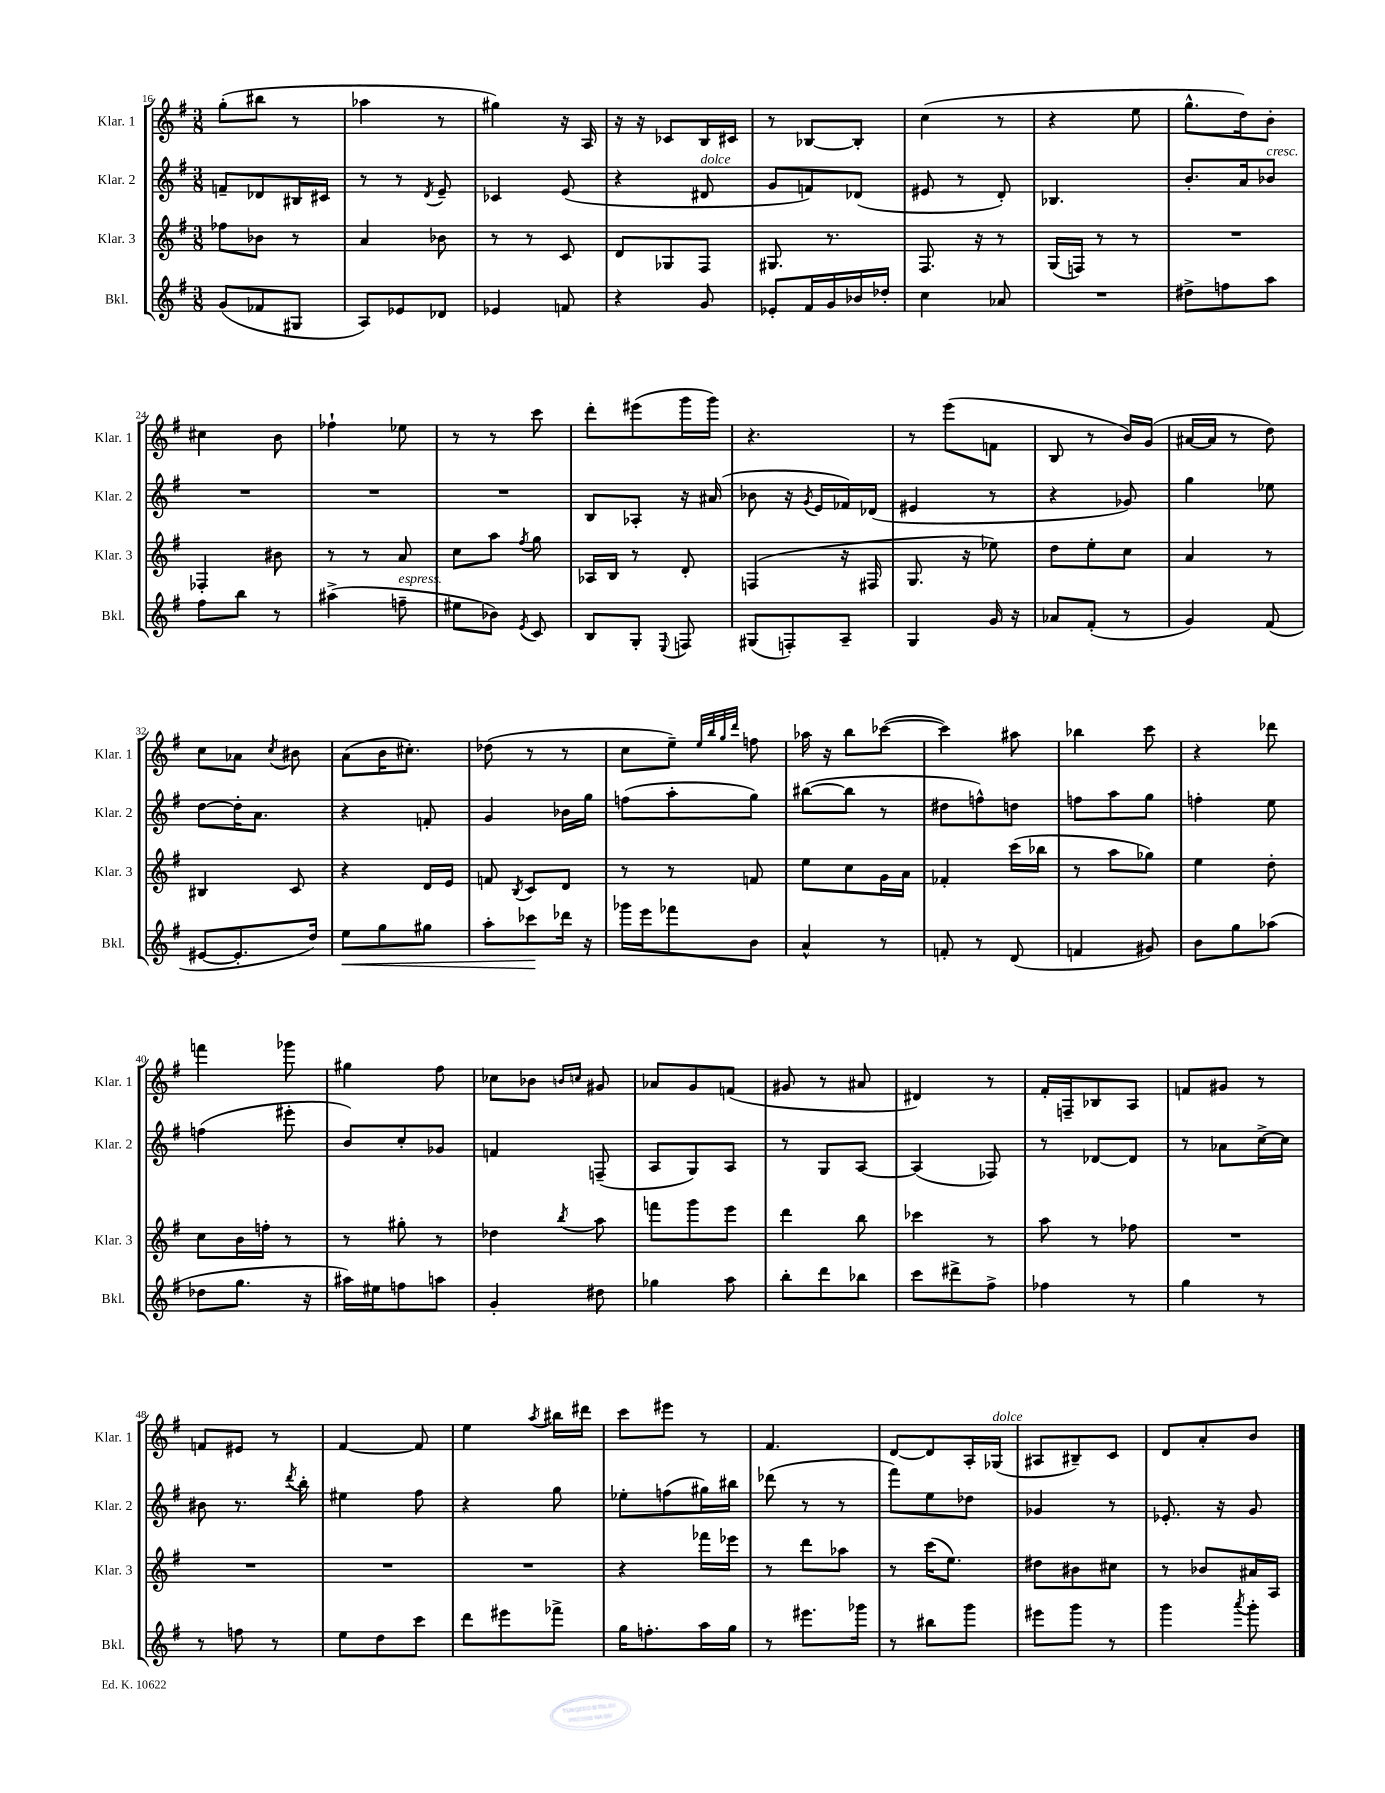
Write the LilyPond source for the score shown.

<<
\new StaffGroup <<
\new Staff = "s0" \with { instrumentName = "Klar. 1" shortInstrumentName = "Klar. 1" } {
    \clef treble \key g \major \numericTimeSignature \time 3/8
    \autoBeamOff g''8[-.( bis''8] r8 |
    aes''4 r8 |
    gis''4) r16 a16 |
    r16 r16 ces'8[ b16 cis'16] |
    r8 bes8[~ bes8]-. |
    c''4( r8 |
    r4 e''8 |
    g''8.[-^ d''16) b'8]-. |
    cis''4 b'8 |
    fes''4-! ees''8 |
    r8 r8 c'''8 |
    d'''8[-. eis'''8( g'''16 g'''16]) |
    r4. |
    r8 e'''8[( f'8] |
    b8 r8 b'16[) g'16]( |
    ais'16[~ ais'16] r8 d''8) |
    c''8[ aes'8] \acciaccatura { c''8 } bis'8 |
    a'8[( b'16 cis''8.]-.) |
    des''8( r8 r8 |
    c''8[ e''8]--) \grace { e''32[ b''32 g''32 d'''32] } f''8 |
    aes''16 r16 b''8[ ces'''8]~( |
    ces'''4) ais''8 |
    bes''4 c'''8 |
    r4 des'''8 |
    f'''4 ges'''8 |
    gis''4 fis''8 |
    ces''8[ bes'8] \grace { b'16[ c''16] } gis'8 |
    aes'8[ g'8 f'8]( |
    gis'8 r8 ais'8 |
    dis'4) r8 |
    fis'16[-. f16-- bes8 a8] |
    f'8[ gis'8] r8 |
    f'8[ eis'8] r8 |
    fis'4~ fis'8 |
    e''4 \acciaccatura { a''8 } bis''16[ dis'''16] |
    c'''8[ eis'''8] r8 |
    fis'4. |
    d'8[~ d'8 a16-. ges16]^\markup { \italic "dolce" }( |
    ais8[ bis8--) c'8] |
    d'8[ a'8-. b'8] \bar "|." |
}
\new Staff = "s1" \with { instrumentName = "Klar. 2" shortInstrumentName = "Klar. 2" } {
    \clef treble \key g \major \numericTimeSignature \time 3/8
    \autoBeamOff f'8[-- des'8 bis16 cis'16] |
    r8 r8 \acciaccatura { d'8 } e'8-- |
    ces'4 e'8( |
    r4 dis'8^\markup { \italic "dolce" } |
    g'8[ f'8) des'8]( |
    eis'8 r8 d'8-.) |
    bes4. |
    b'8.[-. a'16 bes'8]^\markup { \italic "cresc." } |
    R4. |
    R4. |
    R4. |
    b8[ aes8]-. r16 ais'16( |
    bes'8 r16 \acciaccatura { g'8 } e'16[ fes'16) des'16]( |
    eis'4 r8 |
    r4 ges'8) |
    g''4 ees''8 |
    d''8[~ d''16-. a'8.] |
    r4 f'8-. |
    g'4 bes'16[ g''16] |
    f''8[( a''8-. g''8]) |
    bis''8[~( bis''8] r8 |
    dis''8[ f''8-^) d''8] |
    f''8[ a''8 g''8] |
    f''4-. e''8 |
    f''4( eis'''8-. |
    b'8[) c''8-. ges'8] |
    f'4 f8--( |
    a8[ g8) a8] |
    r8 g8[ a8]~ |
    a4( fes8) |
    r8 des'8[~ des'8] |
    r8 aes'8[ c''16~-> c''16] |
    bis'8 r8. \acciaccatura { d'''8 } b''16-. |
    eis''4 fis''8 |
    r4 g''8 |
    ees''8[-. f''8( gis''16) bis''16] |
    des'''8( r8 r8 |
    fis'''8[) e''8 des''8] |
    ges'4 r8 |
    ees'8.-. r16 g'8 \bar "|." |
}
\new Staff = "s2" \with { instrumentName = "Klar. 3" shortInstrumentName = "Klar. 3" } {
    \clef treble \key g \major \numericTimeSignature \time 3/8
    \autoBeamOff fes''8[ bes'8] r8 |
    a'4 bes'8 |
    r8 r8 c'8 |
    d'8[ ges8 fis8] |
    gis8. r8. |
    fis8. r16 r8 |
    g16[( f16]) r8 r8 |
    R4. |
    fes4-. bis'8 |
    r8 r8 a'8 |
    c''8[ a''8] \acciaccatura { fis''8 } g''8 |
    aes16[ b16] r8 d'8-. |
    f4( r16 fis16 |
    g8. r16 ees''8) |
    d''8[ e''8-. c''8] |
    a'4 r8 |
    bis4 c'8 |
    r4 d'16[ e'16] |
    f'8 \acciaccatura { b8 } c'8[ d'8] |
    r8 r8 f'8 |
    e''8[ c''8 g'16 a'16] |
    fes'4-. c'''16[( bes''16] |
    r8 a''8[ ges''8]) |
    e''4 d''8-. |
    c''8[ b'16 f''16]-. r8 |
    r8 gis''8-. r8 |
    des''4 \acciaccatura { b''8 } a''8 |
    f'''8[ g'''8 e'''8] |
    d'''4 b''8 |
    ces'''4 r8 |
    a''8 r8 fes''8 |
    R4. |
    R4. |
    R4. |
    R4. |
    r4 fes'''16[ ees'''16] |
    r8 d'''8[ aes''8] |
    r8 c'''16[( e''8.]) |
    dis''8[ bis'8 cis''8] |
    r8 bes'8[ ais'16 a16] \bar "|." |
}
\new Staff = "s3" \with { instrumentName = "Bkl." shortInstrumentName = "Bkl." } {
    \clef treble \key g \major \numericTimeSignature \time 3/8
    \autoBeamOff g'8[( fes'8 gis8] |
    a8[) ees'8 des'8] |
    ees'4 f'8 |
    r4 g'8 |
    ees'8[-. fis'16 g'16 bes'16 des''16]-. |
    c''4 aes'8 |
    R4. |
    dis''8[-> f''8 a''8] |
    fis''8[ b''8] r8 |
    ais''4->( f''8--^\markup { \italic "espress." } |
    eis''8[ bes'8]) \acciaccatura { e'8 } c'8 |
    b8[ g8]-. \appoggiatura { e8 } f8 |
    gis8[( f8-.) a8]-- |
    g4 g'16 r16 |
    aes'8[ fis'8]-.( r8 |
    g'4) fis'8( |
    eis'8[~ eis'8.-. d''16]) |
    e''8[\< g''8 gis''8] |
    a''8[-. ces'''8\! des'''16] r16 |
    ges'''16[ e'''16 fes'''8 b'8] |
    a'4-^ r8 |
    f'8-. r8 d'8( |
    f'4 gis'8) |
    b'8[ g''8 aes''8]( |
    des''8[ g''8.] r16 |
    ais''16[) eis''16 f''8 a''8] |
    g'4-. dis''8 |
    ges''4 a''8 |
    b''8[-. d'''8 bes''8] |
    c'''8[ dis'''8-> fis''8]-> |
    fes''4 r8 |
    g''4 r8 |
    r8 f''8 r8 |
    e''8[ d''8 c'''8] |
    d'''8[ eis'''8 fes'''8]-> |
    g''16[ f''8.-. a''16 g''16] |
    r8 eis'''8.[ ges'''16] |
    r8 bis''8[ g'''8] |
    eis'''8[ g'''8] r8 |
    g'''4 \acciaccatura { a'''8 } g'''8-. \bar "|." |
}
>>
>>
\layout { \context { \Score currentBarNumber = #16 } }
